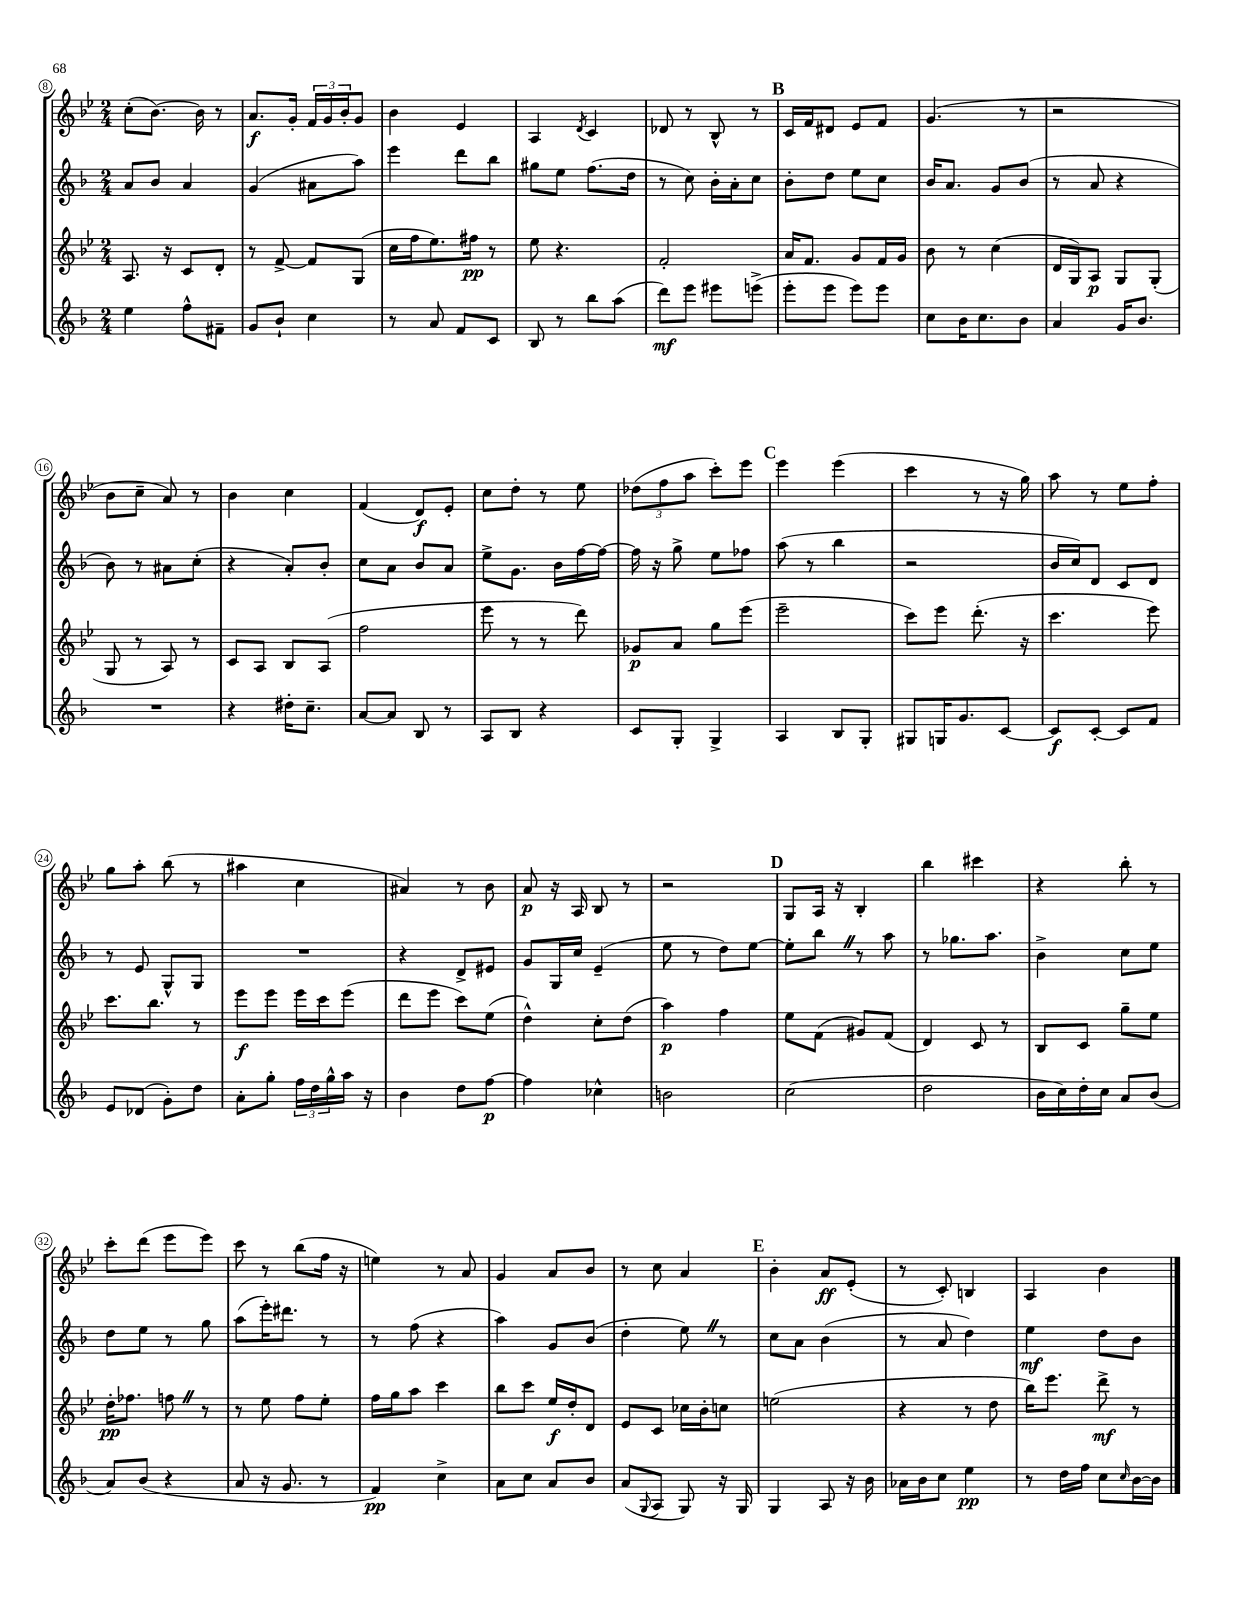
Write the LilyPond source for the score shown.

<<
\new StaffGroup <<
\new Staff = "s0" {
    \clef treble \key bes \major \numericTimeSignature \time 2/4
    c''8-.( bes'8.~) bes'16 r8 |
    a'8.\f g'16-. \tuplet 3/2 { f'16 g'16 bes'16-. } g'8 |
    bes'4 ees'4 |
    a4 \acciaccatura { d'8 } c'4 |
    des'8 r8 bes8-^ r8 |
    \mark \markup { \bold "B" } c'16 f'16 dis'8 ees'8 f'8 |
    g'4.( r8 |
    r2 |
    bes'8 c''8-- a'8) r8 |
    bes'4 c''4 |
    f'4( d'8\f) ees'8-. |
    c''8 d''8-. r8 ees''8 |
    \tuplet 3/2 { des''8( f''8 a''8 } c'''8-.) ees'''8 |
    \mark \markup { \bold "C" } ees'''4 ees'''4( |
    c'''4 r8 r16 g''16) |
    a''8 r8 ees''8 f''8-. |
    g''8 a''8-. bes''8( r8 |
    ais''4 c''4 |
    ais'4) r8 bes'8 |
    a'8\p r16 a16 bes8 r8 |
    r2 |
    \mark \markup { \bold "D" } g8 a16 r16 bes4-. |
    bes''4 cis'''4 |
    r4 bes''8-. r8 |
    c'''8-. d'''8( ees'''8 ees'''8) |
    c'''8 r8 bes''8( f''16 r16 |
    e''4) r8 a'8 |
    g'4 a'8 bes'8 |
    r8 c''8 a'4 |
    \mark \markup { \bold "E" } bes'4-. a'8\ff ees'8-.( |
    r8 c'8-.) b4 |
    a4 bes'4 \bar "|." |
}
\new Staff = "s1" {
    \clef treble \key f \major \numericTimeSignature \time 2/4
    a'8 bes'8 a'4 |
    g'4( ais'8 a''8) |
    e'''4 d'''8 bes''8 |
    gis''8 e''8 f''8.( d''16 |
    r8 c''8) bes'16-. a'16-. c''8 |
    \mark \markup { \bold "B" } bes'8-. d''8 e''8 c''8 |
    bes'16 a'8. g'8 bes'8( |
    r8 a'8 r4 |
    bes'8) r8 ais'8 c''8-.( |
    r4 a'8-.) bes'8-. |
    c''8 a'8 bes'8 a'8 |
    e''8-> g'8. bes'16 f''16~ f''16~ |
    f''16 r16 g''8-> e''8 fes''8 |
    \mark \markup { \bold "C" } a''8( r8 bes''4 |
    r2 |
    bes'16 c''16) d'8 c'8 d'8 |
    r8 e'8 g8-^ g8 |
    R2 |
    r4 d'8-> eis'8 |
    g'8 g16 c''16 e'4--( |
    e''8 r8 d''8) e''8~ |
    \mark \markup { \bold "D" } e''8-. bes''8 \once \override BreathingSign.text = \markup { \musicglyph "scripts.caesura.straight" } \breathe r8 a''8 |
    r8 ges''8. a''8. |
    bes'4-> c''8 e''8 |
    d''8 e''8 r8 g''8 |
    a''8( e'''16-.) dis'''8. r8 |
    r8 f''8( r4 |
    a''4) g'8 bes'8( |
    d''4-. e''8) \once \override BreathingSign.text = \markup { \musicglyph "scripts.caesura.straight" } \breathe r8 |
    \mark \markup { \bold "E" } c''8 a'8 bes'4( |
    r8 a'8 d''4) |
    e''4\mf d''8 bes'8 \bar "|." |
}
\new Staff = "s2" {
    \clef treble \key bes \major \numericTimeSignature \time 2/4
    a8. r16 c'8 d'8-. |
    r8 f'8~-> f'8 g8( |
    c''16 f''16 ees''8.) fis''16\pp r8 |
    ees''8 r4. |
    f'2-. |
    \mark \markup { \bold "B" } a'16 f'8. g'8 f'16 g'16 |
    bes'8 r8 c''4( |
    d'16 g16) a8\p g8 g8-.( |
    g8 r8 a8) r8 |
    c'8 a8 bes8 a8( |
    f''2 |
    ees'''8 r8 r8 d'''8) |
    ges'8\p a'8 g''8 ees'''8( |
    \mark \markup { \bold "C" } ees'''2-- |
    c'''8) ees'''8 d'''8.-.( r16 |
    c'''4. ees'''8) |
    c'''8. bes''8. r8 |
    ees'''8\f ees'''8 ees'''16 c'''16 ees'''8( |
    d'''8 ees'''8 c'''8) ees''8( |
    d''4-^) c''8-. d''8( |
    a''4\p) f''4 |
    \mark \markup { \bold "D" } ees''8 f'8( gis'8) f'8( |
    d'4) c'8 r8 |
    bes8 c'8 g''8-- ees''8 |
    d''16-.\pp fes''8. f''8 \once \override BreathingSign.text = \markup { \musicglyph "scripts.caesura.straight" } \breathe r8 |
    r8 ees''8 f''8 ees''8-. |
    f''16 g''16 a''8 c'''4 |
    bes''8 c'''8 ees''16\f d''16-. d'8 |
    ees'8 c'8 ces''16 bes'16-. c''8 |
    \mark \markup { \bold "E" } e''2( |
    r4 r8 d''8 |
    bes''16) ees'''8. d'''8->\mf r8 \bar "|." |
}
\new Staff = "s3" {
    \clef treble \key f \major \numericTimeSignature \time 2/4
    e''4 f''8-^ fis'8-- |
    g'8 bes'8-! c''4 |
    r8 a'8 f'8 c'8 |
    bes8 r8 bes''8 a''8( |
    d'''8\mf) e'''8 eis'''8 e'''8->( |
    \mark \markup { \bold "B" } e'''8-. e'''8 e'''8) e'''8 |
    c''8 bes'16 c''8. bes'8 |
    a'4 g'16 bes'8. |
    R2 |
    r4 dis''16-. c''8.-- |
    a'8~ a'8 bes8 r8 |
    a8 bes8 r4 |
    c'8 g8-. g4-> |
    \mark \markup { \bold "C" } a4 bes8 g8-. |
    gis8 g16 g'8. c'8~ |
    c'8\f c'8~-. c'8 f'8 |
    e'8 des'8( g'8-.) d''8 |
    a'8-. g''8-. \tuplet 3/2 { f''16 d''16 g''16-^ } a''16 r16 |
    bes'4 d''8 f''8~\p |
    f''4 ces''4-^ |
    b'2 |
    \mark \markup { \bold "D" } c''2( |
    d''2 |
    bes'16 c''16) d''16-. c''16 a'8 bes'8( |
    a'8) bes'8( r4 |
    a'8 r16 g'8. r8 |
    f'4\pp) c''4-> |
    a'8 c''8 a'8 bes'8 |
    a'8( \appoggiatura { g8 } a8 g8) r16 g16 |
    \mark \markup { \bold "E" } g4 a8 r16 bes'16 |
    aes'16 bes'16 c''8 e''4\pp |
    r8 d''16 f''16 c''8 \grace { c''16 } bes'16~ bes'16 \bar "|." |
}
>>
>>
\layout { \context { \Score currentBarNumber = #8 \override BarNumber.stencil = #(make-stencil-circler 0.1 0.3 ly:text-interface::print) } }
